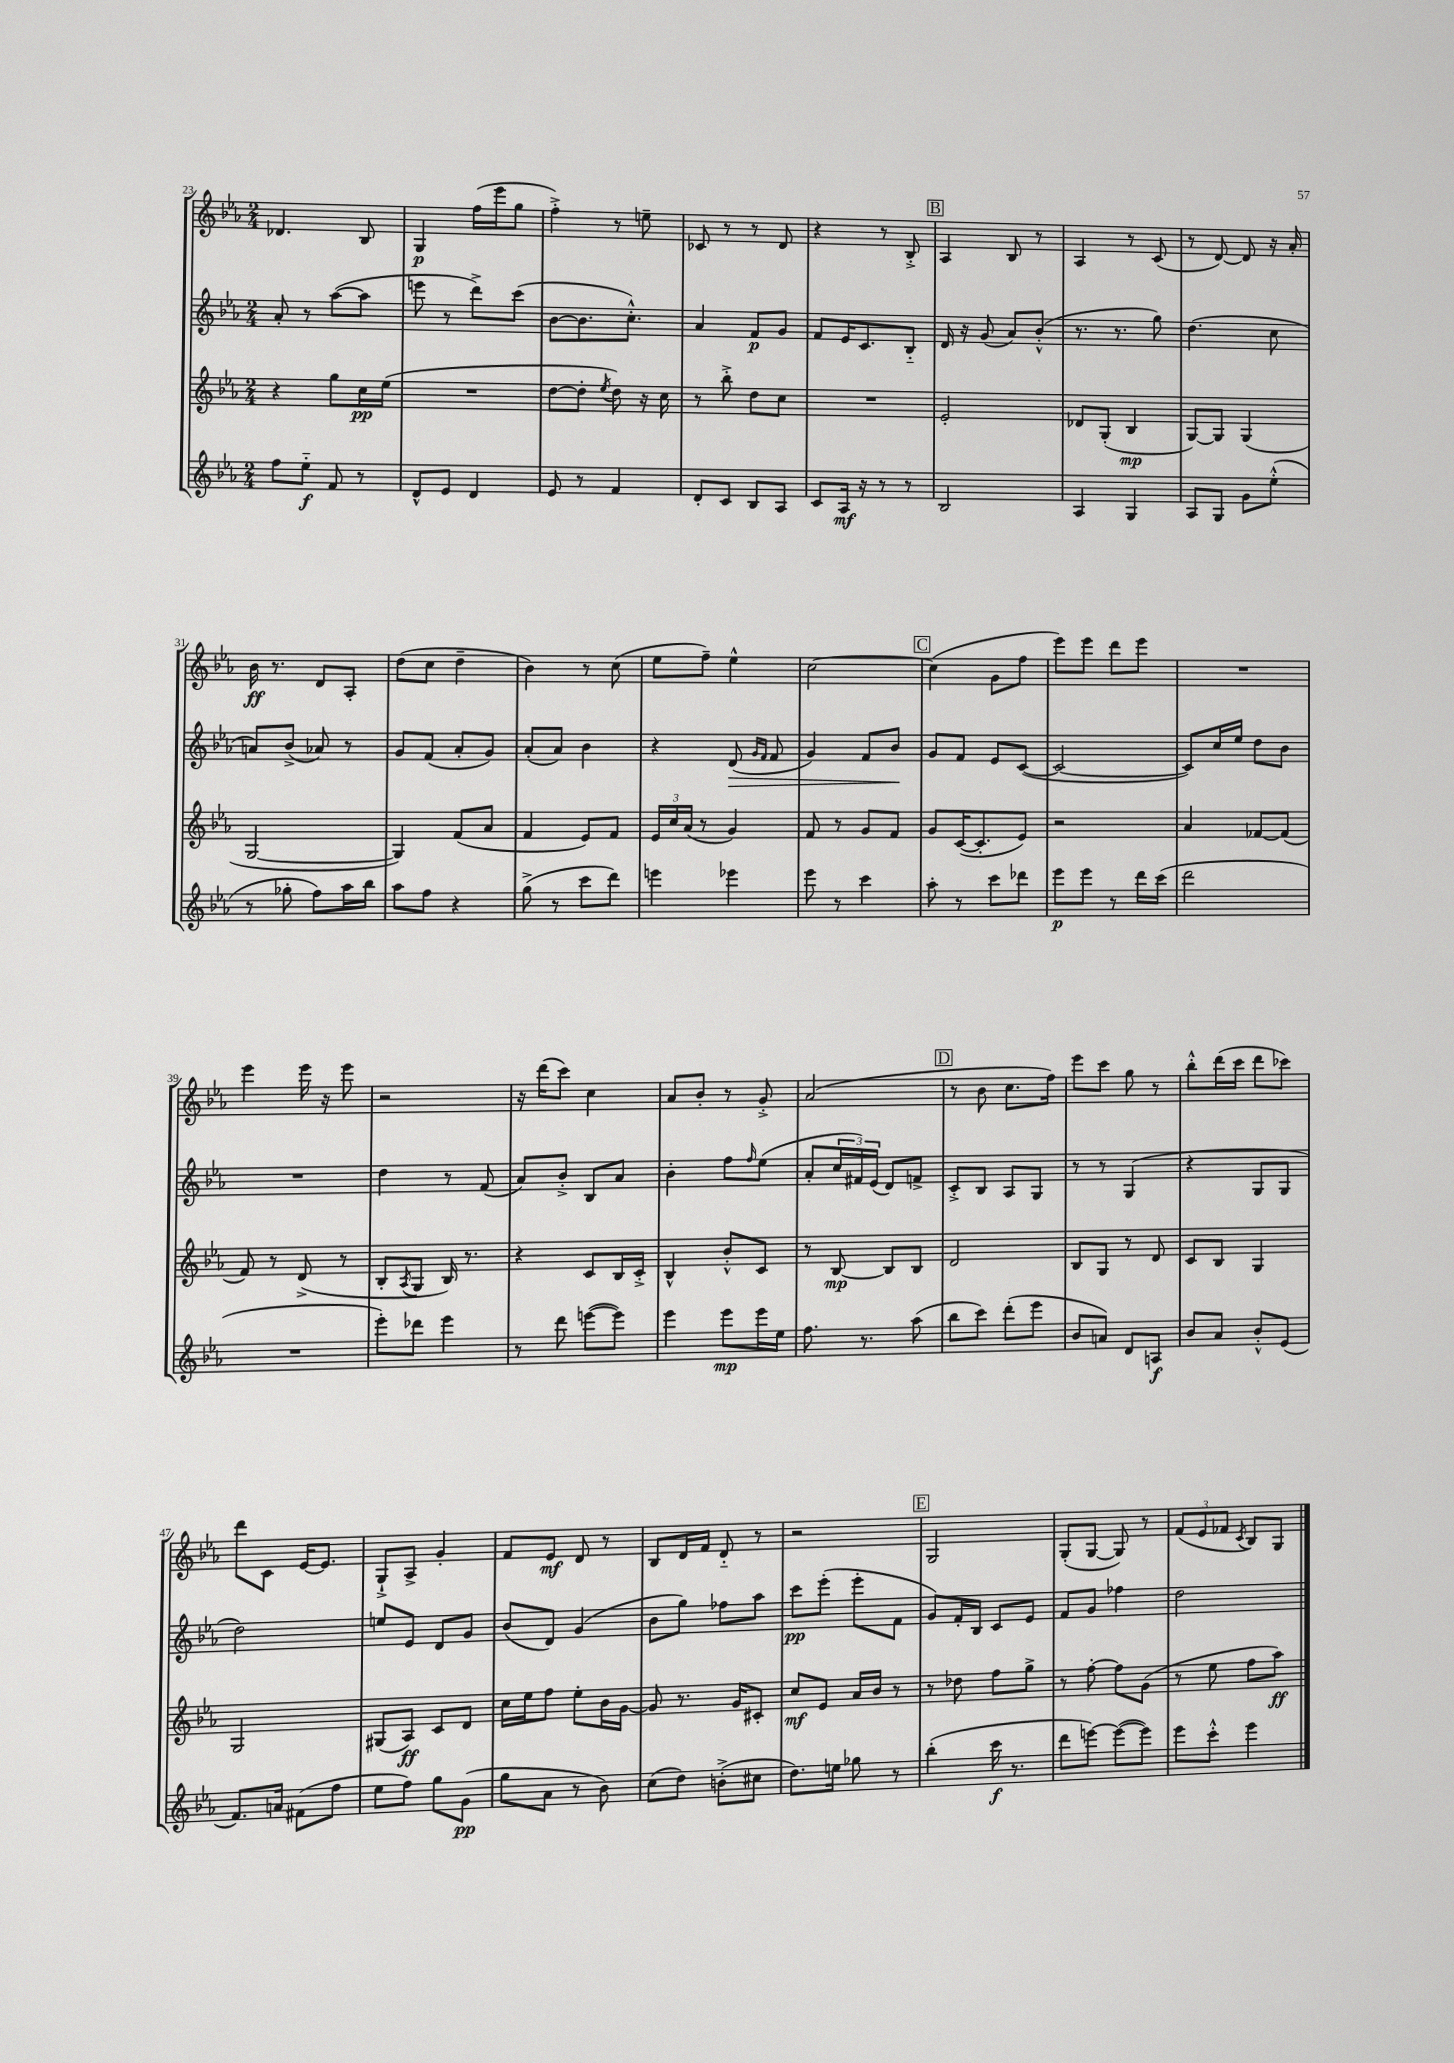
<<
\new StaffGroup <<
\new Staff = "s0" {
    \clef treble \key ees \major \numericTimeSignature \time 2/4
    des'4. bes8 |
    g4\p f''16( ees'''16 g''8 |
    f''4-.->) r8 e''8-- |
    ces'8 r8 r8 d'8 |
    r4 r8 bes8-.-> |
    \mark \markup { \box "B" } aes4 bes8 r8 |
    aes4 r8 c'8( |
    r8 d'8~) d'8 r16 aes'16-. |
    bes'16\ff r8. d'8 aes8-. |
    d''8( c''8 d''4-- |
    bes'4) r8 c''8( |
    ees''8 f''8--) ees''4-^ |
    c''2~ |
    \mark \markup { \box "C" } c''4( g'8 f''8 |
    ees'''8) ees'''8 d'''8 ees'''8 |
    R2 |
    ees'''4 ees'''16 r16 ees'''8 |
    r2 |
    r16 d'''16( c'''8) c''4 |
    aes'8 bes'8-. r8 g'8-.-> |
    aes'2( |
    \mark \markup { \box "D" } r8 bes'8 c''8. f''16) |
    ees'''8 c'''8 g''8 r8 |
    bes''8-.-^ d'''16( c'''16 d'''8 ces'''8) |
    d'''8 c'8 ees'16~ ees'8. |
    g8-!-> aes8-> g'4-. |
    f'8 ees'8\mf d'8 r8 |
    bes8 d'16 f'16 d'8-_ r8 |
    r2 |
    \mark \markup { \box "E" } g2 |
    g8-.( g8~ g8) r8 |
    \tuplet 3/2 { f'8( ees'8 fes'8 } \acciaccatura { c'8 } bes8) g8 \bar "|." |
}
\new Staff = "s1" {
    \clef treble \key ees \major \numericTimeSignature \time 2/4
    aes'8-. r8 aes''8~( aes''8 |
    e'''8 r8 d'''8->) c'''8( |
    bes'8~ bes'8. c''8.-.-^) |
    aes'4 f'8\p g'8 |
    f'8 ees'16 c'8. bes8-_ |
    \mark \markup { \box "B" } d'16 r16 g'8( aes'8) bes'8-.-^( |
    r8. r8. g''8) |
    d''4.( c''8 |
    a'8) bes'8->( aes'8) r8 |
    g'8 f'8( aes'8-. g'8) |
    aes'8-.( aes'8) bes'4 |
    r4 d'8\>( \grace { g'16 f'16 } f'8 |
    g'4) f'8 bes'8\! |
    \mark \markup { \box "C" } g'8 f'8 ees'8 c'8~( |
    c'2~ |
    c'8) c''16 ees''16 d''8 bes'8 |
    R2 |
    d''4 r8 f'8( |
    aes'8) bes'8-.-> bes8 aes'8 |
    bes'4-. f''8 \grace { f''16 } ees''8( |
    aes'8-. \tuplet 3/2 { c''16 fis'16) ees'16( } d'8) f'8-> |
    \mark \markup { \box "D" } c'8-.-> bes8 aes8 g8 |
    r8 r8 g4( |
    r4 g8 g8 |
    d''2) |
    e''8 ees'8 d'8 g'8 |
    bes'8( d'8) g'4( |
    bes'8 g''8) fes''8 aes''8 |
    c'''8\pp ees'''8-.( ees'''8-. f'8 |
    \mark \markup { \box "E" } g'8) f'16-. bes16 c'8 ees'8 |
    f'8 g'8 fes''4 |
    d''2 \bar "|." |
}
\new Staff = "s2" {
    \clef treble \key ees \major \numericTimeSignature \time 2/4
    r4 g''8 c''16\pp ees''16( |
    R2 |
    d''8~ d''8-. \acciaccatura { ees''8 } d''8) r16 c''16 |
    r8 bes''8-.-> d''8 c''8 |
    R2 |
    \mark \markup { \box "B" } ees'2-. |
    des'8 g8-.( bes4\mp |
    g8~) g8 g4( |
    g2~ |
    g4) f'8( aes'8 |
    f'4 ees'8) f'8 |
    \tuplet 3/2 { ees'16 c''16 aes'16( } r8 g'4) |
    f'8 r8 g'8 f'8 |
    \mark \markup { \box "C" } g'8 c'16~( c'8.-. ees'8) |
    r2 |
    aes'4 fes'8~ fes'8( |
    f'8) r8 d'8->( r8 |
    bes8-. \acciaccatura { aes8 } g8 bes16) r8. |
    r4 c'8 bes16 c'16-.-> |
    bes4-^ bes'8-.-^ c'8 |
    r8 bes8~\mp bes8 bes8 |
    \mark \markup { \box "D" } d'2 |
    bes8 g8 r8 d'8 |
    c'8 bes8 g4 |
    g2 |
    gis8( aes8\ff) c'8 d'8 |
    c''16 ees''16 f''8 ees''8-. bes'16 g'16~ |
    g'8 r8. g'16 cis'8-. |
    c''8\mf ees'8 aes'16 bes'16 r8 |
    \mark \markup { \box "E" } r8 des''8 f''8 g''8-> |
    r8 f''8~-. f''8 g'8( |
    r8 ees''8 f''8 aes''8\ff) \bar "|." |
}
\new Staff = "s3" {
    \clef treble \key ees \major \numericTimeSignature \time 2/4
    f''8 ees''8-_\f f'8 r8 |
    d'8-^ ees'8 d'4 |
    ees'8 r8 f'4 |
    d'8-. c'8 bes8 aes8 |
    c'8 aes16\mf r16 r8 r8 |
    \mark \markup { \box "B" } bes2 |
    aes4 g4 |
    aes8 g8 g'8 ees''8-.-^( |
    r8 ges''8-. f''8) aes''16 bes''16 |
    aes''8 f''8 r4 |
    g''8->( r8 c'''8 d'''8) |
    e'''4 ees'''4 |
    ees'''8 r8 c'''4 |
    \mark \markup { \box "C" } aes''8-. r8 c'''8 des'''8 |
    ees'''8\p ees'''8 r8 d'''16 c'''16( |
    d'''2 |
    R2 |
    ees'''8-.) des'''8 ees'''4 |
    r8 d'''8 e'''8~( e'''8) |
    ees'''4 ees'''8\mp ees'''16 ees''16 |
    f''8. r8. aes''8( |
    \mark \markup { \box "D" } bes''8 c'''8) d'''8-.( ees'''8 |
    bes'8 a'8) d'8 a8\f |
    bes'8 aes'8 bes'8-.-^ ees'8( |
    f'8.) a'16 fis'8( f''8 |
    ees''8 f''8) g''8 g'8\pp( |
    g''8 aes'8 r8 bes'8) |
    c''8( d''8) b'8-.->( cis''8 |
    d''8.) e''16 ges''8 r8 |
    \mark \markup { \box "E" } bes''4-.( c'''16\f r8. |
    d'''8 e'''8~) e'''8~( e'''8) |
    ees'''8 c'''8-.-^ ees'''4 \bar "|." |
}
>>
>>
\layout { \context { \Score currentBarNumber = #23 } }
